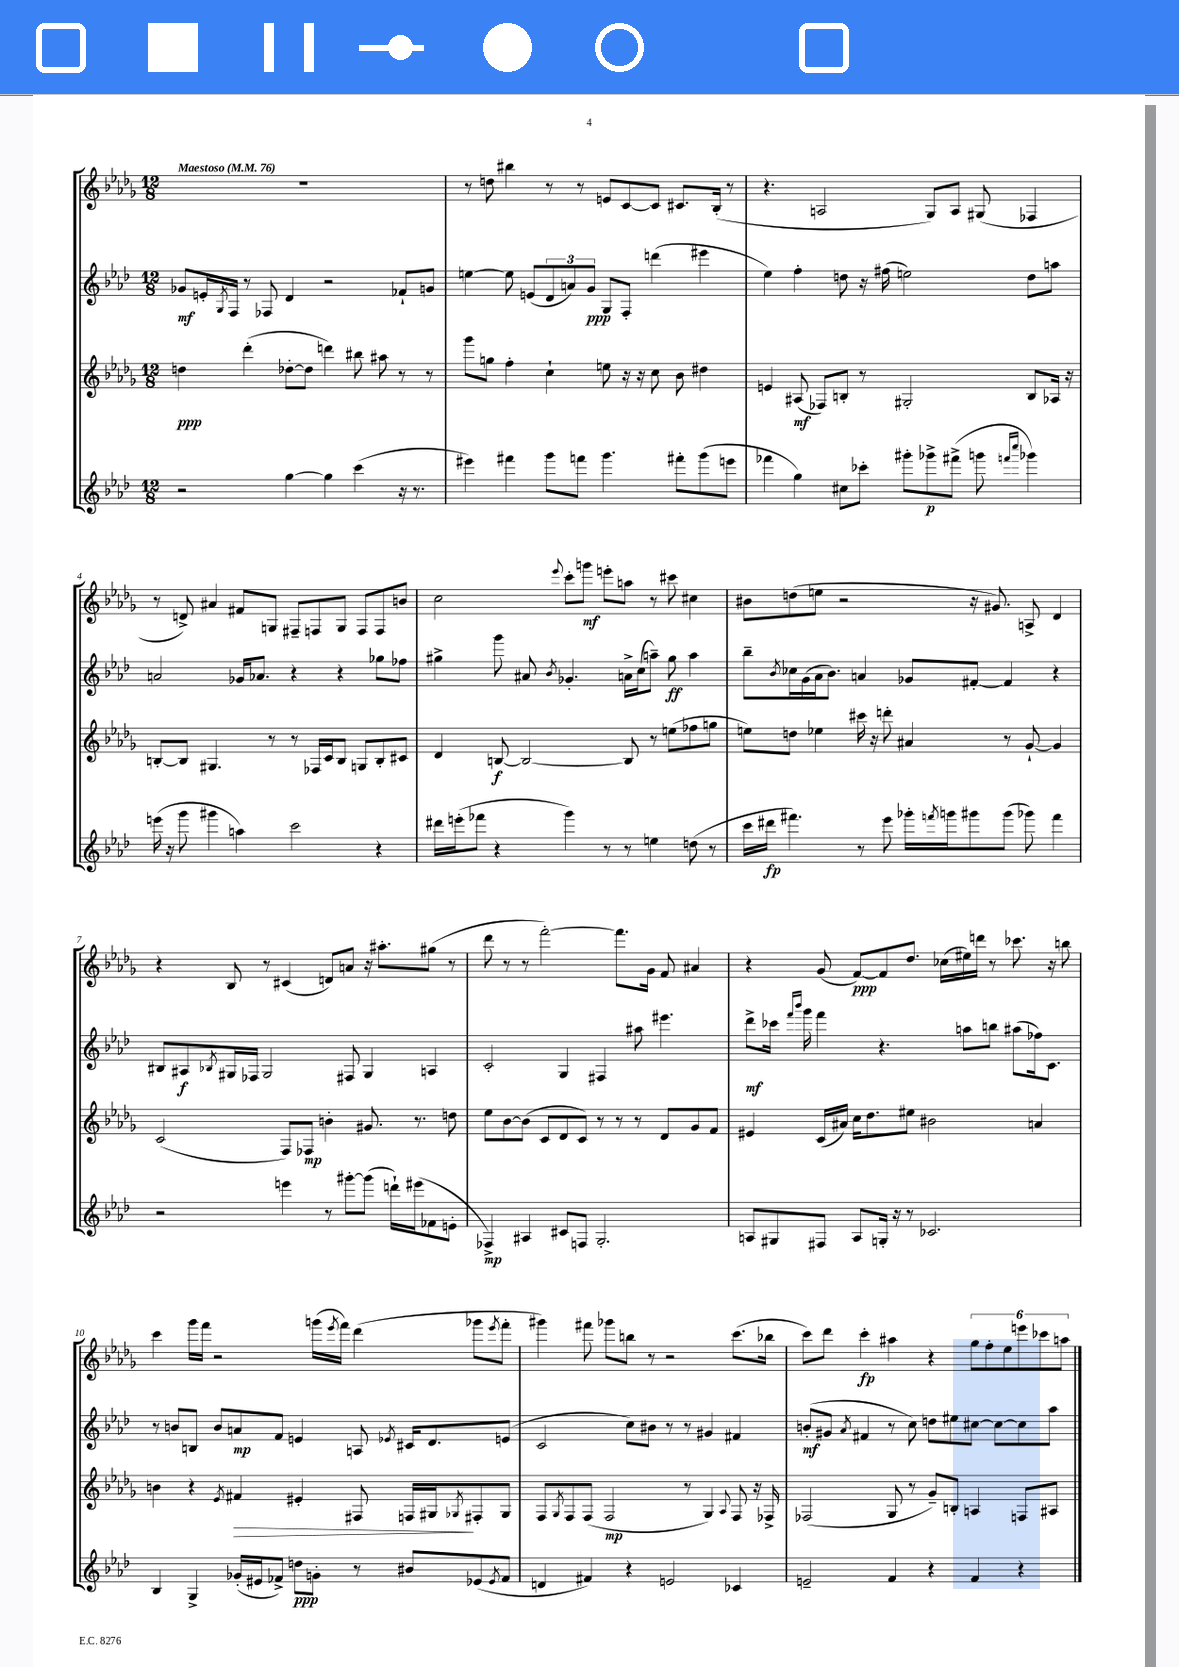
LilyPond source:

<<
\new StaffGroup <<
\new Staff = "s0" {
    \clef treble \key des \major \numericTimeSignature \time 12/8 \tempo "Maestoso" 4 = 76
    R1. |
    r8 d''8 bis''4 r8 r8 e'8 c'8~ c'8 cis'8. bes16-.( r8 |
    r4. a2 ges8) a8 gis8( fes4 |
    r8 d'8->) ais'4 fis'8 g8 fis8-- f8 g8 f8 f8 b'8 |
    c''2 \appoggiatura { ees'''8 } c'''8-. g'''8\mf e'''8-. a''8 r8 cis'''8 cis''4 |
    bis'8 d''8( e''8 r2 r16 gis'8.) a8-> des'4 |
    r4 bes8 r8 cis'4( d'8) a'8 r16 ais''8.-. gis''8( r8 |
    des'''8 r8 r8 f'''2~-.) f'''8. ges'16 f'8 ais'4 |
    r4 ges'8( f'8~\ppp) f'8 des''8. ces''16( eis''16) d'''16 r8 ces'''8. r16 b''8 |
    c'''4 ges'''16 f'''16 r2 g'''16( \acciaccatura { ees'''8 } f'''16) des'''4( ges'''8 \acciaccatura { ees'''8 } f'''8-. |
    gis'''4) fis'''8 ges'''8 b''8 r8 r2 c'''8.( bes''16 |
    c'''8) des'''8 c'''4-.\fp ais''4 r4 \tuplet 6/4 { ges''8 f''8-. ees''8 e'''8 ces'''8 a''8 } \bar "|." |
}
\new Staff = "s1" {
    \clef treble \key aes \major \numericTimeSignature \time 12/8
    ges'8\mf e'16-. \acciaccatura { g8 } f16 r8 fes8 des'4 r2 fes'8-! g'8 |
    e''4~ e''8 e'8( \tuplet 3/2 { des'8 a'8) g'8\ppp } g8 f8-. d'''4( eis'''4 |
    ees''4) f''4-. d''8 r16 fis''16( e''2) d''8 a''8 |
    a'2 ges'16 aes'8. r4 r4 ges''8 fes''8 |
    gis''4-> g'''8 ais'8 \acciaccatura { bes'8 } ges'4.-. a'16-> c''16( a''8--) gis''8\ff a''4 |
    bes''8-- \acciaccatura { bes'8 } ces''16 g'16( aes'16 bes'8.) a'4 ges'8 fis'8~-. fis'4 r4 |
    bis8 ais8\f \acciaccatura { bes8 } gis16 fes16 gis2 fis8 gis4 a4 |
    c'2-. g4 fis4 ais''8 eis'''4. |
    des'''8->\mf ces'''16 \grace { f'''16 bes'''16 } g'''16 f'''4 r4. a''8 b''8 ais''8( fes''16) c'8. |
    r8 b'8 b8 b'8 a'8\mp f'8 e'4 a8 \acciaccatura { ees'8 } cis'16 des'8. e'8( |
    c'2 c''8) bis'8 r8 r8 gis'4 fis'4 |
    b'8-.\mf( gis'8 \acciaccatura { aes'8 } fis'4 r8 c''8) d''8 eis''8 cis''8~ cis''8~ cis''8 aes''8 \bar "|." |
}
\new Staff = "s2" {
    \clef treble \key des \major \numericTimeSignature \time 12/8
    d''4\ppp des'''4-.( des''8~-. des''8 d'''4) bis''8 ais''8 r8 r8 |
    ges'''8 g''8 f''4-. c''4-! e''8 r16 r16 c''8 bes'8 dis''4 |
    e'4 ais8\mf( fes8) b8-. r8 gis2-. b8 aes16 r16 |
    b8~-. b8 gis4. r8 r8 fes16 c'16 b8 g8 b8-. cis'8 |
    des'4 b8~\f b2~ b8 r8 e''8( fes''8 g''8 |
    e''8) d''8 ees''4 cis'''16 r16 d'''8-. ais'4 r8 ges'8~-! ges'4 |
    c'2( f8) fes8\mp b'4-. gis'8. r8. d''8 |
    ees''8 bes'8~ bes'8( c'8 des'8 c'8) r8 r8 r8 des'8 ges'8 f'8 |
    eis'4 c'16( ais'16) c''16 des''8. eis''8 bis'2 a'4 |
    b'4 r4 \acciaccatura { ees'8 } fis'4\> eis'4-. fis8 f16 gis16\! \acciaccatura { ges8 } fis8-. ges8 |
    f8 \acciaccatura { ges8 } f8 f8( f2\mp r8 ges4) \appoggiatura { aes8 } f8 r16 fes16-> |
    fes2( ges8 r8 ges'8--) b8-. a4 f8 ais8 \bar "|." |
}
\new Staff = "s3" {
    \clef treble \key aes \major \numericTimeSignature \time 12/8
    r2 g''4~ g''4 c'''4( r16 r8. |
    eis'''4) fis'''4 g'''8 f'''8 g'''4. fis'''8-. g'''8( e'''8 |
    fes'''4 g''4) cis''8 ces'''8-. gis'''8-. ges'''8->\p fis'''8->( g'''8 \grace { f'''16 c''''16 } ges'''4) |
    e'''16( r16 g'''8 gis'''4 a''4) c'''2 r4 |
    dis'''16 e'''16-.( fes'''8 r4 g'''4) r8 r8 e''4 d''8( r8 |
    c'''16 dis'''16\fp fis'''4.) r8 ees'''8 ges'''16-. \acciaccatura { f'''8 } g'''16 gis'''8 gis'''8( ges'''8) f'''4 |
    r2 e'''4 r8 gis'''8~-. gis'''8( d'''16-!) eis'''16( fes'8 e'8-. |
    fes4->\mp) ais4 cis'8 f8 g2.-. |
    a8 gis8 fis8 a8 g16-. r16 r8 ces'2. |
    bes4 g4-> ges'16-.( eis'16 fes'8->) d''8\ppp g'8-. r8 bis'8 ees'8( \acciaccatura { ees'8 } fes'8 |
    d'4 fis'4) r4 e'2 ces'4 |
    e'2-- f'4 r4 f'4 r4 \bar "|." |
}
>>
>>
